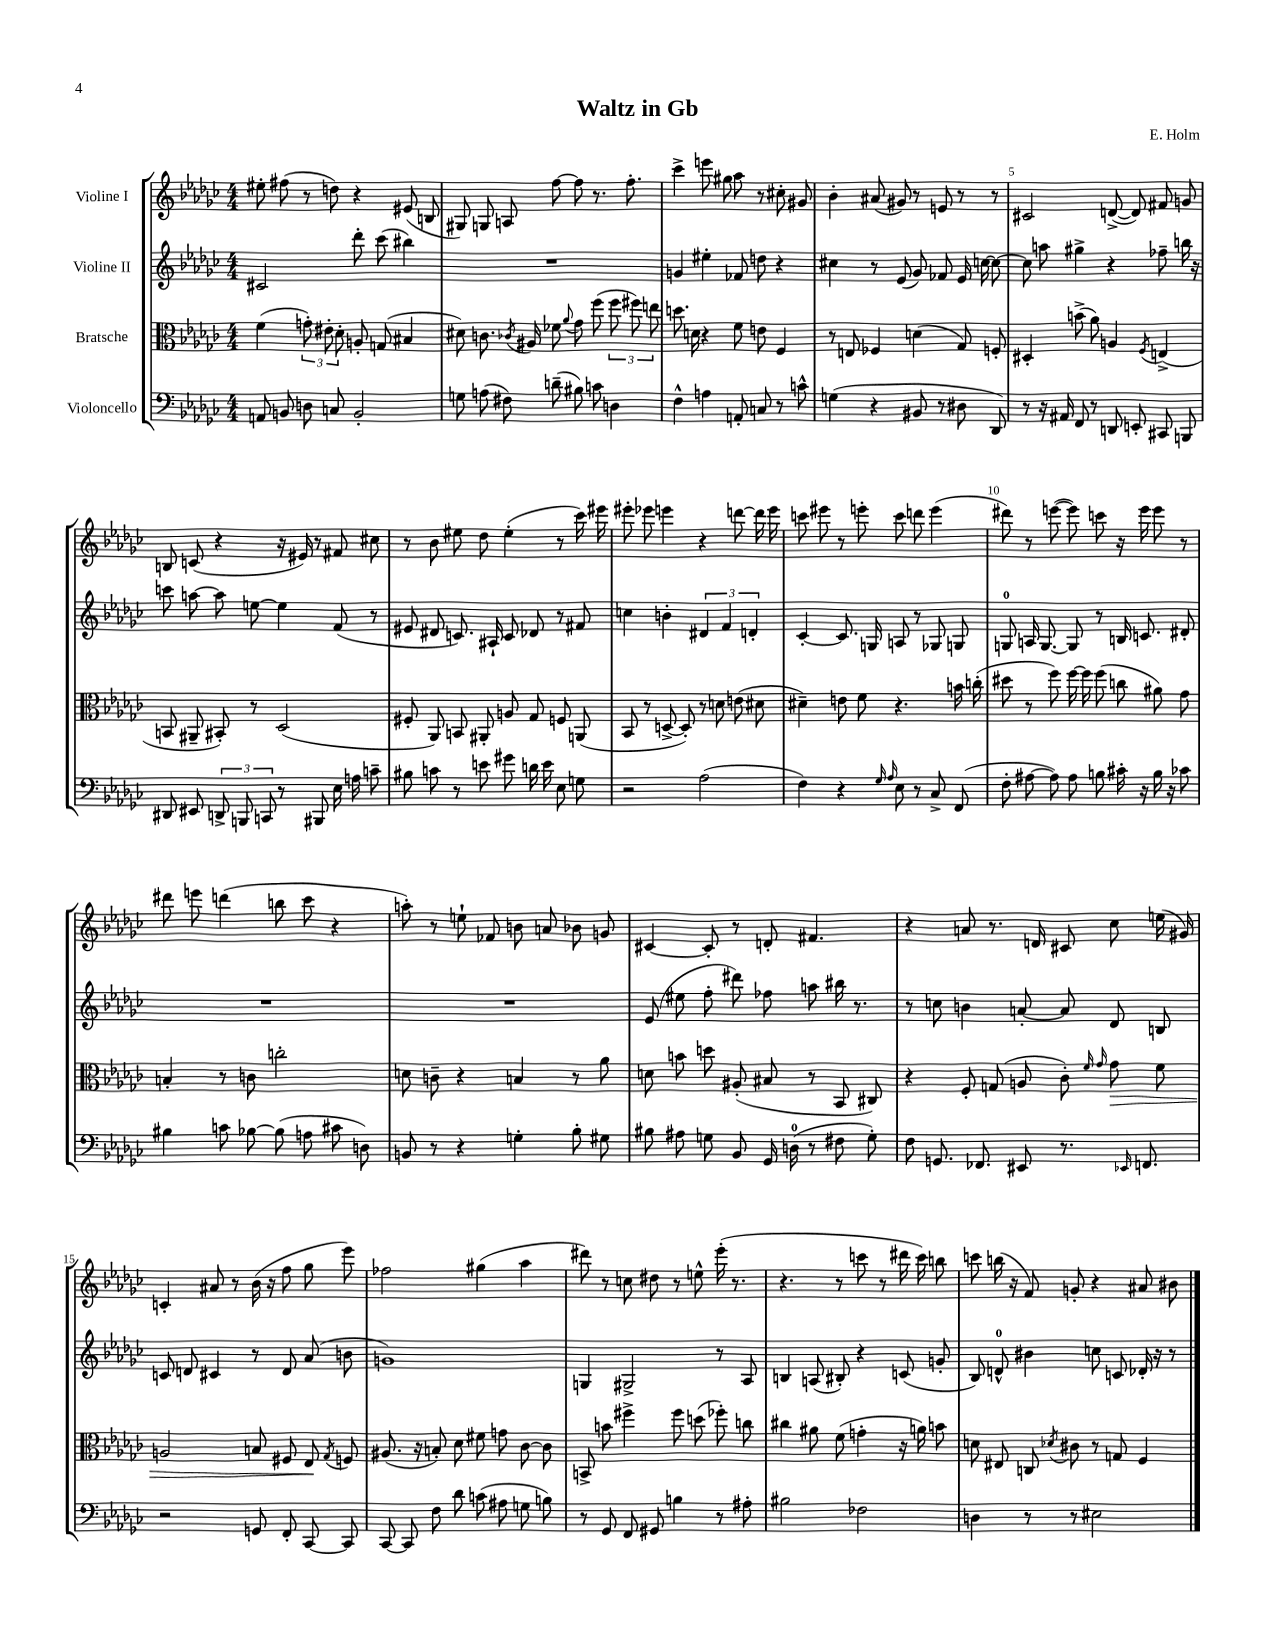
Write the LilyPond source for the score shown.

\header { title = "Waltz in Gb" composer = "E. Holm" }
<<
\new StaffGroup <<
\new Staff = "s0" \with { instrumentName = "Violine I" } {
    \clef treble \key ges \major \numericTimeSignature \time 4/4
    \autoBeamOff eis''8-. fis''8( r8 d''8) r4 eis'8( b8 |
    gis8) g8 a8 f''8~ f''8 r8. f''8.-. |
    ces'''4-> e'''8 gis''8 aes''8 r8 cis''8-. gis'8 |
    bes'4-. ais'8( gis'8) r8 e'8 r8 r8 |
    cis'2 d'8~->( d'8) fis'8 g'8 |
    b8 c'8( r4 r16 eis'16) r8 fis'8 cis''8 |
    r8 bes'8 eis''8 des''8 eis''4-.( r8 ces'''16) eis'''16 |
    eis'''8-. ees'''8 e'''4 r4 d'''8~ d'''16 e'''16 |
    c'''8 eis'''8 r8 e'''8-. c'''8 d'''8 e'''4( |
    dis'''8) r8 e'''8~( e'''8) c'''8 r16 e'''16 e'''8 r8 |
    dis'''8 e'''8 d'''4( b''8 ces'''8 r4 |
    a''8-.) r8 e''8-! fes'8 b'8 a'8 bes'8 g'8 |
    cis'4~ cis'8-. r8 d'8-. fis'4. |
    r4 a'8 r8. d'16 cis'8 ces''8 e''16( gis'16) |
    c'4-. ais'8 r8 bes'16( r16 f''8 ges''8 ees'''8) |
    fes''2 gis''4( aes''4 |
    dis'''8) r8 c''8 dis''8 r8 e''8-^ ees'''16-.( r8. |
    r4. r8 c'''8 r8 dis'''16 c'''16) b''8 |
    c'''8 b''16( r16 f'8) g'8-. r4 ais'8 bis'8 \bar "|." |
}
\new Staff = "s1" \with { instrumentName = "Violine II" } {
    \clef treble \key ges \major \numericTimeSignature \time 4/4
    \autoBeamOff cis'2 des'''8-. ces'''8( bis''4) |
    R1 |
    g'4 eis''4-. fes'8 d''8 r4 |
    cis''4 r8 ees'8( ges'8) fes'8 ees'16 c''16~ c''8~ |
    c''8 a''8 gis''4-> r4 fes''8-- b''16 r16 |
    c'''8 a''8~ a''8 e''8~ e''4 f'8( r8 |
    eis'8 dis'8 c'8.) ais16-! c'8 des'8 r8 fis'8 |
    c''4 b'4-. \tuplet 3/2 { dis'4 f'4 d'4-. } |
    ces'4~-. ces'8. g16 a8 r8 ges8 g8 |
    g8-0 a16 g8.~ g8 r8 b16 c'8. dis'8-. |
    R1 |
    R1 |
    ees'8( eis''8 f''8-. dis'''8) fes''8 a''8 bis''16 r8. |
    r8 c''8 b'4 a'8~-. a'8 des'8 b8 |
    c'8 d'8 cis'4 r8 d'8 aes'8( b'8 |
    g'1) |
    g4 gis2-> r8 aes8 |
    b4 a8( bis8-.) r4 c'8( g'8-. |
    bes8) d'8-0-^ bis'4 c''8 c'8 des'16-. r16 r8 \bar "|." |
}
\new Staff = "s2" \with { instrumentName = "Bratsche" } {
    \clef alto \key ges \major \numericTimeSignature \time 4/4
    \autoBeamOff f'4( \tuplet 3/2 { g'8-.) eis'8-. des'8-. } a8-. g8( bis4 |
    dis'8) c'8. \acciaccatura { ces'8 } ais16 fes'8 \appoggiatura { aes'8 } ges'8 f''8( \tuplet 3/2 { f''8 fis''8) e''8 } |
    d''8. d'16 r4 f'8 e'8 f4 |
    r8 e8 fes4 d'4( ges8) f8-. |
    dis4-. b'8->( aes'8) a4 \acciaccatura { f8 } e4->( |
    b,8 ais,8-- bis,8-.) r8 des2( |
    fis8-. aes,8) b,8 ais,8-. a8 ges8 f8 a,8( |
    bes,8 r8 d8~-> d8-.) r8 d'8 e'8( dis'8 |
    dis'4--) e'8 f'8 r4. b'16 c''16-.( |
    dis''8 r8 f''8) f''16~ f''16 f''8( c''8 ais'8) ges'8 |
    b4-. r8 c'8 c''2-. |
    d'8 c'8-- r4 b4 r8 aes'8 |
    d'8 b'8 d''8 ais8-.( bis8 r8 bes,8 cis8) |
    r4 f8-. g8( a8 ces'8-.) \grace { f'16 ges'16 } ges'8\> f'8 |
    a2 b8 fis8 ees8\! \acciaccatura { ges8 } f8 |
    ais8.( r16 b8-.) des'8 fis'8 g'8 ces'8~ ces'8 |
    b,8-> b'8 fis''4-> fis''8 d''8( fes''8-.) c''8 |
    cis''4 ais'8 f'8( g'4-. r16 a'16) b'8 |
    d'8 eis8 c8 \acciaccatura { des'8 } cis'8 r8 g8 f4 \bar "|." |
}
\new Staff = "s3" \with { instrumentName = "Violoncello" } {
    \clef bass \key ges \major \numericTimeSignature \time 4/4
    \autoBeamOff a,8 b,8 d8 c8 b,2-. |
    g8 a8( fis8) d'8--( bis8) c'8 d4 |
    f4-^ a4 a,8-. c8 r8 c'8-^ |
    g4( r4 bis,8 r8 dis8 des,8) |
    r8 r16 ais,16 f,8 r8 d,8 e,8-. cis,8 b,,8 |
    dis,8 eis,8 \tuplet 3/2 { d,8-> b,,8 c,8 } r8 bis,,8 ees16 a16 c'8-- |
    bis8 c'8 r8 e'8 gis'8 d'16 e'16 ees8 g8 |
    r2 aes2( |
    f4) r4 \grace { ges16 aes16 } ees8 r8 ces8-> f,8( |
    f8-. ais8~ ais8) ais8 b8 cis'16-. r16 b16 r16 ces'8 |
    bis4 c'8 bes8~ bes8( a8 cis'8 d8) |
    b,8 r8 r4 g4-. bes8-. gis8 |
    bis8 ais8 g8 bes,8 ges,16 d16-0( r8 fis8 g8-.) |
    f8 g,8. fes,8. eis,8 r8. \grace { ees,16 } f,8. |
    r2 g,8 f,8-. ces,8~ ces,8 |
    ces,8~ ces,8 f8 des'8 c'8( ais8 g8 b8) |
    r8 ges,8 f,8 gis,8 b4 r8 ais8-. |
    bis2 fes2 |
    d4 r8 r8 eis2 \bar "|." |
}
>>
>>
\layout { \context { \Score \override BarNumber.break-visibility = ##(#f #t #t) barNumberVisibility = #(every-nth-bar-number-visible 5) } }
